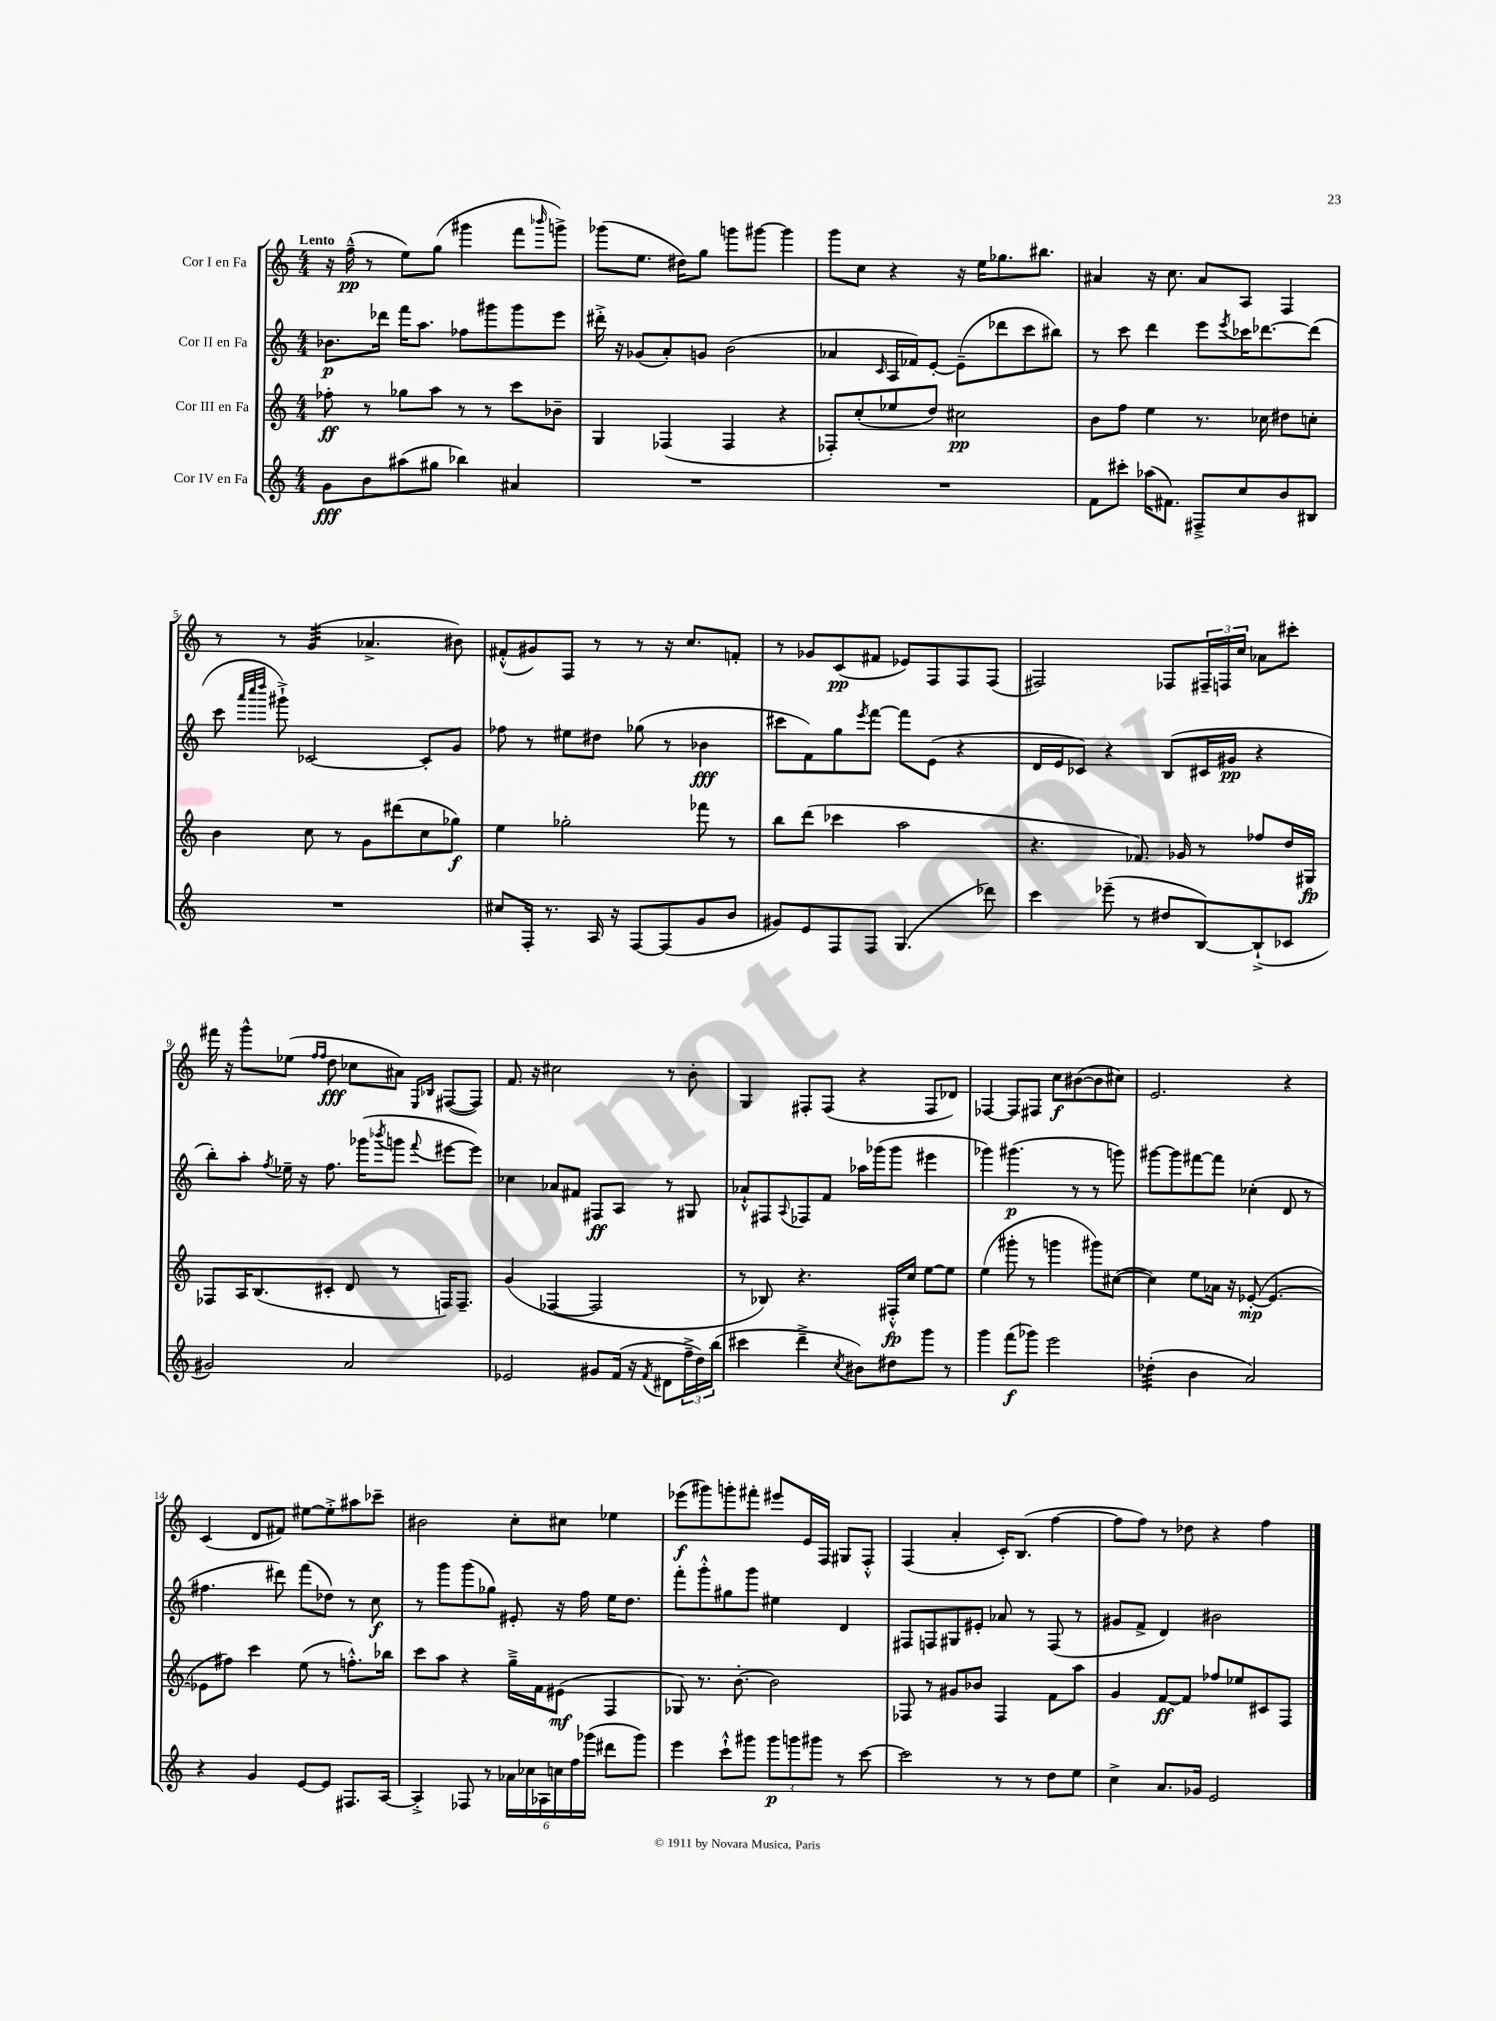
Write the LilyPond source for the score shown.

<<
\new StaffGroup <<
\new Staff = "s0" \with { instrumentName = "Cor I en Fa" } {
    \clef treble \key c \major \numericTimeSignature \time 4/4 \tempo "Lento"
    r16 f''16---^\pp( r8 e''8) g''8( gis'''4 f'''8 \grace { bes'''16 } g'''8->) |
    ges'''8( e''8. dis''16) g''8 g'''8 gis'''8~ gis'''4 |
    g'''8 c''8 r4 r16 e''16 ges''8. bis''8. |
    ais'4 r16 c''8. ais'8 a8 f4 |
    r8 r8 g'4:32( aes'4.-> bis'8) |
    fis'8-.-^( gis'8) f8 r8 r8 r16 c''8. f'8-. |
    r8 ges'8 c'8\pp( fis'8 ees'8) f8 f8 f8( |
    fis2) fes8 \tuplet 3/2 { fis16-- f16 c''16 } aes'8 cis'''8-. |
    fis'''16 r16 g'''8-^ ees''8( \grace { f''16 f''16 } d''8\fff ces''8 ais'8) \grace { e16 bes16 } fis8~( fis8) |
    f'8. r16 cis''2 r8 b'8-. |
    g4 fis8-. fis8( r4 fis8 des'8) |
    fes4~ fes8 fis8 c''8\f bis'8~( bis'8 cis''8) |
    e'2. r4 |
    c'4( d'8 fis'8) eis''8~ eis''8-.-> ais''8 ces'''8-- |
    bis'2 c''8-. cis''8 ees''4 |
    ees'''8\f( gis'''8) g'''8-. fis'''8-. eis'''8 e'16 f16 gis8 f8-.-^ |
    f4( a'4-. c'16-.) b8.( f''4~ |
    f''8 f''8) r8 des''8 r4 f''4 \bar "|." |
}
\new Staff = "s1" \with { instrumentName = "Cor II en Fa" } {
    \clef treble \key c \major \numericTimeSignature \time 4/4
    bes'8.\p des'''16 f'''16 a''8. fes''8 gis'''8 gis'''8 e'''8 |
    dis'''16-.-> r16 ges'8( a'8-.) g'8 b'2( |
    aes'4 \grace { c'16 } a16 fes'16) e'8~-. e'8--( des'''8 c'''8 bis''8) |
    r8 c'''8 d'''4 e'''8 \acciaccatura { e'''8 } ces'''16 des'''8.~ des'''8( |
    c'''8 \grace { a'''32 c''''32 d''''32 } gis'''8-!->) ces'2~ ces'8-. g'8 |
    fes''8 r8 eis''8 dis''8 ges''8( r8 bes'4\fff |
    cis'''8 f'8) g''8 \acciaccatura { e'''8 } f'''8~ f'''8 e'8( r4 |
    d'16 e'16 ces'8) r4 b8( cis'16 gis'16\pp r4 |
    b''8-.) a''8-. \acciaccatura { f''8 } ees''16-- r16 f''8. ges'''16( \acciaccatura { bes'''8 } g'''8 \appoggiatura { f'''8 } eis'''8~ eis'''8) |
    ces''4 aes'8 fis'8 fis8\ff a8 r8 gis8 |
    aes'8-!-^ fis8 \appoggiatura { a8 } fes8 f'8 aes''16 ges'''16( ges'''8 eis'''4 |
    ges'''4) gis'''4.\p( r8 r8 g'''8) |
    gis'''8~ gis'''8 fis'''8~ fis'''8 ces''4-.( d'8 r8 |
    fis''4. dis'''8) f'''8( des''8) r8 c''8\f |
    r8 g'''8 g'''8( ges''8) eis'8-. r16 f''16 e''16 d''8. |
    f'''8-. g'''8-.-^ gis''8 g'''8 eis''4 d'4 |
    fis8 f8 gis8 eis'8-. aes'8 r8 f8( r8 |
    gis'8 f'8-> d'4) bis'2 \bar "|." |
}
\new Staff = "s2" \with { instrumentName = "Cor III en Fa" } {
    \clef treble \key c \major \numericTimeSignature \time 4/4
    fes''8-.\ff r8 ges''8 a''8 r8 r8 c'''8 bes'8-- |
    g4 fes4( fes4 r4 |
    fes8-.) c''8-.( ees''8 d''8) cis''2\pp |
    b'8 f''8 e''4 r8. ces''16 dis''8 c''8-. |
    b'4 c''8 r8 g'8 dis'''8( c''8 ges''8\f) |
    e''4 ges''2-. fes'''8 r8 |
    b''8 d'''8( ces'''4 a''2 |
    r4. fes'8.) ges'16 r8 fes''8 d''16 gis16\fp |
    fes8 a16 b8.( cis'8-. d'8 r8 f16) f8.-- |
    g'4( fes4~ fes2 |
    r8 bes8) r4. fis16-.-^\fp c''16 e''8~ e''8 |
    e''4( gis'''8-. r8 g'''4 gis'''8) cis''8~( |
    cis''4) e''8 aes'16 r16 ees'8~-.\mp( ees'4.~ |
    ees'8 fis''8) c'''4 e''8( r8 f''8.-.-^) bes''16 |
    c'''8 a''8 r4 g''16---> f'16 eis'8\mf( f4 |
    ges8) r8. b'8.~-. b'2 |
    fes8 r8 gis'8 bes'8 fes4 f'8 a''8 |
    g'4 f'8~\ff f'8 fes''8 ees''8 cis'8 f8 \bar "|." |
}
\new Staff = "s3" \with { instrumentName = "Cor IV en Fa" } {
    \clef treble \key c \major \numericTimeSignature \time 4/4
    g'8\fff b'8 ais''8( gis''8 bes''4) ais'4 |
    R1 |
    R1 |
    f'8 cis'''8-. aes''16( fis'8.) fis8---> c''8 b'8 bis8 |
    R1 |
    cis''8 f16-. r8. a16 r16 f8~ f8( g'8 b'8 |
    gis'8) e'8 f8 f8 g4.( des'''8) |
    c'''4 ees'''8--( r8 dis''8 b8~) b8-!->( ces'8 |
    gis'2) a'2 |
    ees'2 gis'8 f'16( r16 \acciaccatura { f'8 } dis'8 \tuplet 3/2 { f''16---> d''16) b''16( } |
    cis'''4 d'''4---> \acciaccatura { c''8 } bis'8) dis''8 g'''8 r8 |
    g'''4 f'''8\f( ges'''8) e'''2 |
    des''4:32-.( b'4 a'2) |
    r4 g'4 e'8~ e'8 fis8. a16~ |
    a4-.-> fes8 r8 \tuplet 6/4 { aes'16 ces''16 aes16 c''16 f''16 ges'''16( } dis'''8 ges'''8) |
    e'''4 c'''8-!-^ gis'''8 \tuplet 3/2 { gis'''8\p g'''8 gis'''8 } r8 c'''8~ |
    c'''2 r8 r8 d''8 e''8 |
    c''4-> a'8. ges'16 e'2 \bar "|." |
}
>>
>>
